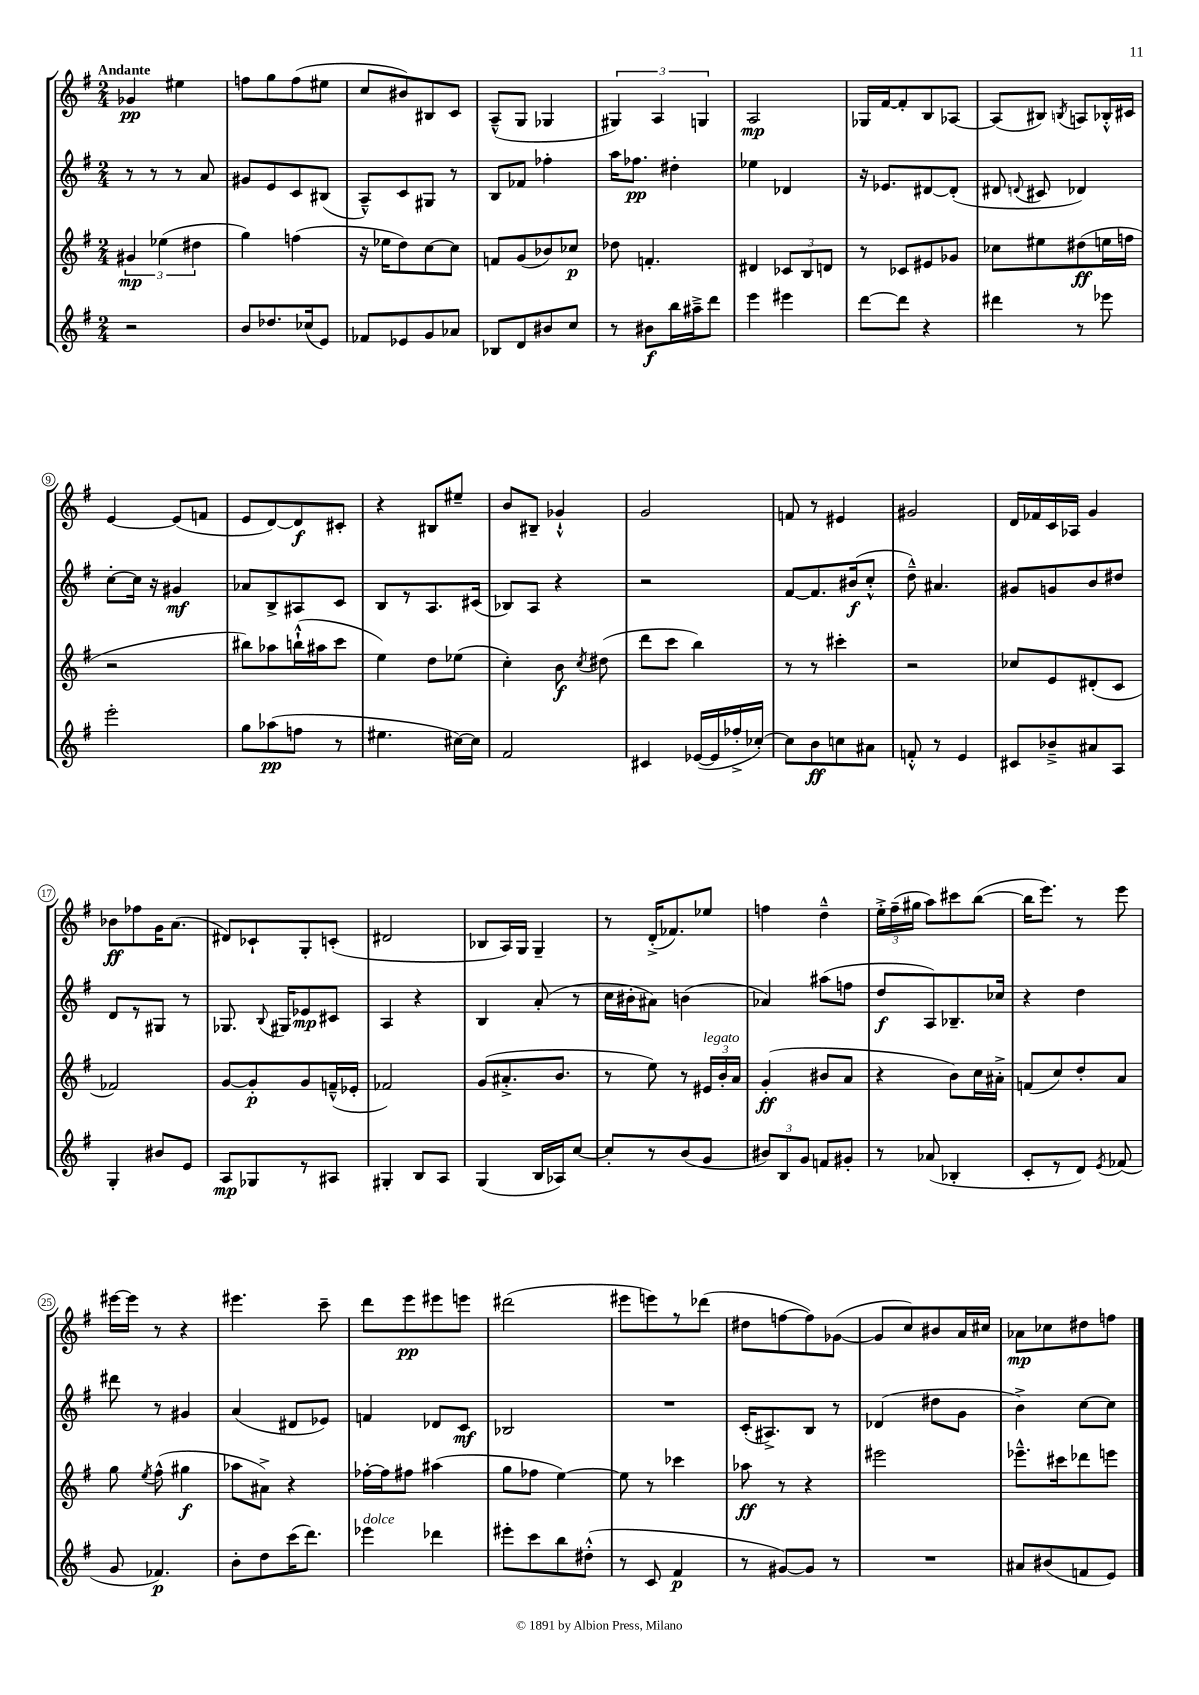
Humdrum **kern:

**kern	**kern	**kern	**kern
*staff4	*staff3	*staff2	*staff1
*clefG2	*clefG2	*clefG2	*clefG2
*k[f#]	*k[f#]	*k[f#]	*k[f#]
*M2/4	*M2/4	*M2/4	*M2/4
2r	6g#/	8r	4g-/
.	.	8r	.
.	(6ee-\	.	.
.	.	8r	4ee#\
.	6dd#\	.	.
.	.	8a/	.
=	=	=	=
8b/L	4gg\)	8g#/L	8ff\L
8.dd-/	.	8e/	8gg\
.	(4ff\	8c/	(8ff\
(16cc-/k	.	.	.
8e/J)	.	(8B#/J	8ee#\J
=	=	=	=
8f-/L	16r	8A~^^/L)	8cc/L
.	16ee-\LK	.	.
8e-/	8dd\)	8c/	8b#/)
8g/	[8cc\	8G#/J	8B#/
8a-/J	8cc\]J	8r	8c/J
=	=	=	=
8B-/L	8f/L	8B/L	(8A~^^/L
8d/	(8g/	8f-/J	8G/J
8b#/	8b-/)	4ff-'\	4G-/
8cc/J	8cc-/J	.	.
=	=	=	=
8r	8dd-\	16aa\LK	6G#/)
.	.	8.ff-\J	.
8b#\L	4.f'/	.	.
.	.	.	6A/
16bb\L	.	4dd#'\	.
16aa#~^\J	.	.	.
.	.	.	6G/
8ddd\J	.	.	.
=	=	=	=
4eee\	4d#/	4ee-\	2A/
4eee#\	12c-/L	4d-/	.
.	12B/	.	.
.	12d/J	.	.
=	=	=	=
[8ddd\L	8r	16r	16G-/LL
.	.	8.e-/L	[16f#/J
8ddd\]J	8c-/L	.	8f#'/]
4r	8e#/	[8d#/	8B/
.	8g-/J	(8d#'/]J	[8A-/J
=	=	=	=
4ddd#\	8cc-\L	8d#/	(8A-/]L
.	.	8qqd/	.
.	8ee#\	8c#/	8B#/J)
.	.	.	8qB/
8r	(8dd#\	4d-/)	8A/L
8eee-\	16ee\L	.	16B-'^^/L
.	16ff\JJ	.	16c#/JJ
=	=	=	=
2eee'\	2r	[8cc'\L	[4e/
.	.	16cc\]Jk	.
.	.	16r	.
.	.	4g#/	(8e/]L
.	.	.	8f/J
=	=	=	=
8gg\L	8bb#\L)	8a-/L	8e/L
(8aa-\	8aa-\	8B^/	[8d/)
8ff\J	(16bb`^^\L	8A#/	8d/]
.	16aa#\J	.	.
8r	8ccc\J	8c/J	8c#'/J
=	=	=	=
4.ee#\	4ee\)	8B/L	4r
.	.	8r	.
.	8dd\L	8.A/	8B#/L
[16cc#\LL)	(8ee-\J	.	8ee#~/J
16cc#\]JJ	.	(16c#/Jk	.
=	=	=	=
2f#/	4cc'\)	8B-/L)	8b/L
.	.	8A/J	8B#~/J
.	8b\	4r	4g-`^^/
.	8qcc/	.	.
.	(8dd#\	.	.
=	=	=	=
4c#/	8ddd\L	2r	2g/
.	8ccc\J	.	.
([16e-/LL	4bb\)	.	.
16e-/]	.	.	.
16ff-'^/	.	.	.
[16cc-'/JJ)	.	.	.
=	=	=	=
8cc-\]L	8r	[8f#/L	8f/
8b\	8r	8.f#/]	8r
8cc\	4ccc#'\	.	4e#/
.	.	(16b#/k	.
8a#\J	.	8cc'^^/J	.
=	=	=	=
8f'^^/	2r	8dd~^^\)	2g#/
8r	.	4.a#/	.
4e/	.	.	.
=	=	=	=
8c#/L	8cc-/L	8g#/L	16d/LL
.	.	.	16f-/
8b-~^/	8e/	8g/	16c/
.	.	.	16A-/JJ
8a#/	(8d#'/	8b/	4g/
8A/J	8c/J	8dd#/J	.
=	=	=	=
4G'/	2f-/)	8d/L	8b-\L
.	.	8r	8ff-\
8b#/L	.	8G#/J	16g\K
.	.	.	(8.a\J
8e/J	.	8r	.
=	=	=	=
8A/L	[8g/L	8.G-/	8d#/L)
8G-/	8g'/]	.	8c-`/
.	.	8qqB/	.
.	.	16G#/LK	.
8r	8g/	8e-/	8G'/
8A#/J	(16f~^^/L	8c#/J	(8c'/J
.	16e-'/JJ	.	.
=	=	=	=
4G#'/	2f-/)	4A/	2d#/
8B/L	.	4r	.
8A/J	.	.	.
=	=	=	=
(4G/	(8g/L	4B/	8B-/L
.	8.a#'^/	.	16A/L)
.	.	.	16G/JJ
16B/LL	.	(8a'/	4G~/
16A-/J)	8.b/J	.	.
[8cc/J	.	8r	.
=	=	=	=
8cc'/]L	8r	16cc\LL	8r
.	.	16b#'\J	.
8r	8ee\)	8a#\J)	(16d'^/LK
.	.	.	8.f-/)
(8b/	8r	(4b\	.
8g/J	24e#/LL	.	8ee-/J
.	24b'/	.	.
.	24a/JJ	.	.
=	=	=	=
12b#/L)	(4g'/	4a-/)	4ff\
12B/	.	.	.
12g/J	.	.	.
8f/L	8b#/L	(8aa#\L	4dd~^^\
8g#'/J	8a/J	8ff\J	.
=	=	=	=
8r	4r	8dd/L	24ee'^\LL
.	.	.	(24ff#~\
.	.	.	24gg#\JJ
(8a-/	.	8A/)	8aa\L)
4B-'/	8b\L)	8.B-~/	8ccc#\
.	16cc\L	.	([8bb\J
.	16a#'^\JJ	16cc-/Jk	.
=	=	=	=
8c'/L	(8f/L	4r	16bb\]LK
.	.	.	8.eee\J)
8r	8cc/)	.	.
8d/J)	8dd'/	4dd\	8r
8qe/	.	.	.
(8f-/	8a/J	.	8eee\
=	=	=	=
8g/	8gg\	8ddd#\	[16eee#\LL
.	.	.	16eee#\]JJ
.	8qee/	.	.
4.f-/)	(8ff#^^\	8r	8r
.	4gg#\	4g#/	4r
=	=	=	=
8b'\L	8aa-\L	(4a/	4.eee#\
8dd\	8a#^\J)	.	.
(16ccc\K	4r	8d#/L	.
8.ddd\J)	.	.	.
.	.	8e-/J)	8ccc~\
=	=	=	=
4eee-\	[16ff-'\LL	4f/	8ddd\L
.	16ff-\]J	.	.
.	8ff#\J	.	8eee\
4ddd-\	(4aa#\	8d-/L	8eee#\
.	.	8c/J	8eee\J
=	=	=	=
8eee#'\L	8gg\L	2B-/	(2ddd#\
8ccc\	8ff-\J	.	.
8bb\	[4ee\)	.	.
(8dd#'^^\J	.	.	.
=	=	=	=
8r	8ee\]	2r	8eee#\L
8c/	8r	.	8eee\)
4f#/	4ccc-\	.	8r
.	.	.	(8ddd-\J
=	=	=	=
8r	8aa-\	(16c'/LK	8dd#\L
.	.	8.A#^/)	.
[8g#/L)	8r	.	[8ff\
8g#/]J	4r	8B/J	8ff\])
8r	.	8r	([8g-\J
=	=	=	=
2r	2eee#\	(4d-/	8g-/]L
.	.	.	8cc/)
.	.	8dd#\L	8b#/
.	.	8g\J	16a/L
.	.	.	16cc#/JJ
=	=	=	=
8a#/L	8.eee-~^^\L	4b^\)	8a-\L
(8b#/	.	.	8cc-\
.	16ccc#\k	.	.
8f/	8ddd-\	[8cc\L	8dd#\
8e/J)	8eee\J	8cc\]J	8ff\J
==	==	==	==
*-	*-	*-	*-
